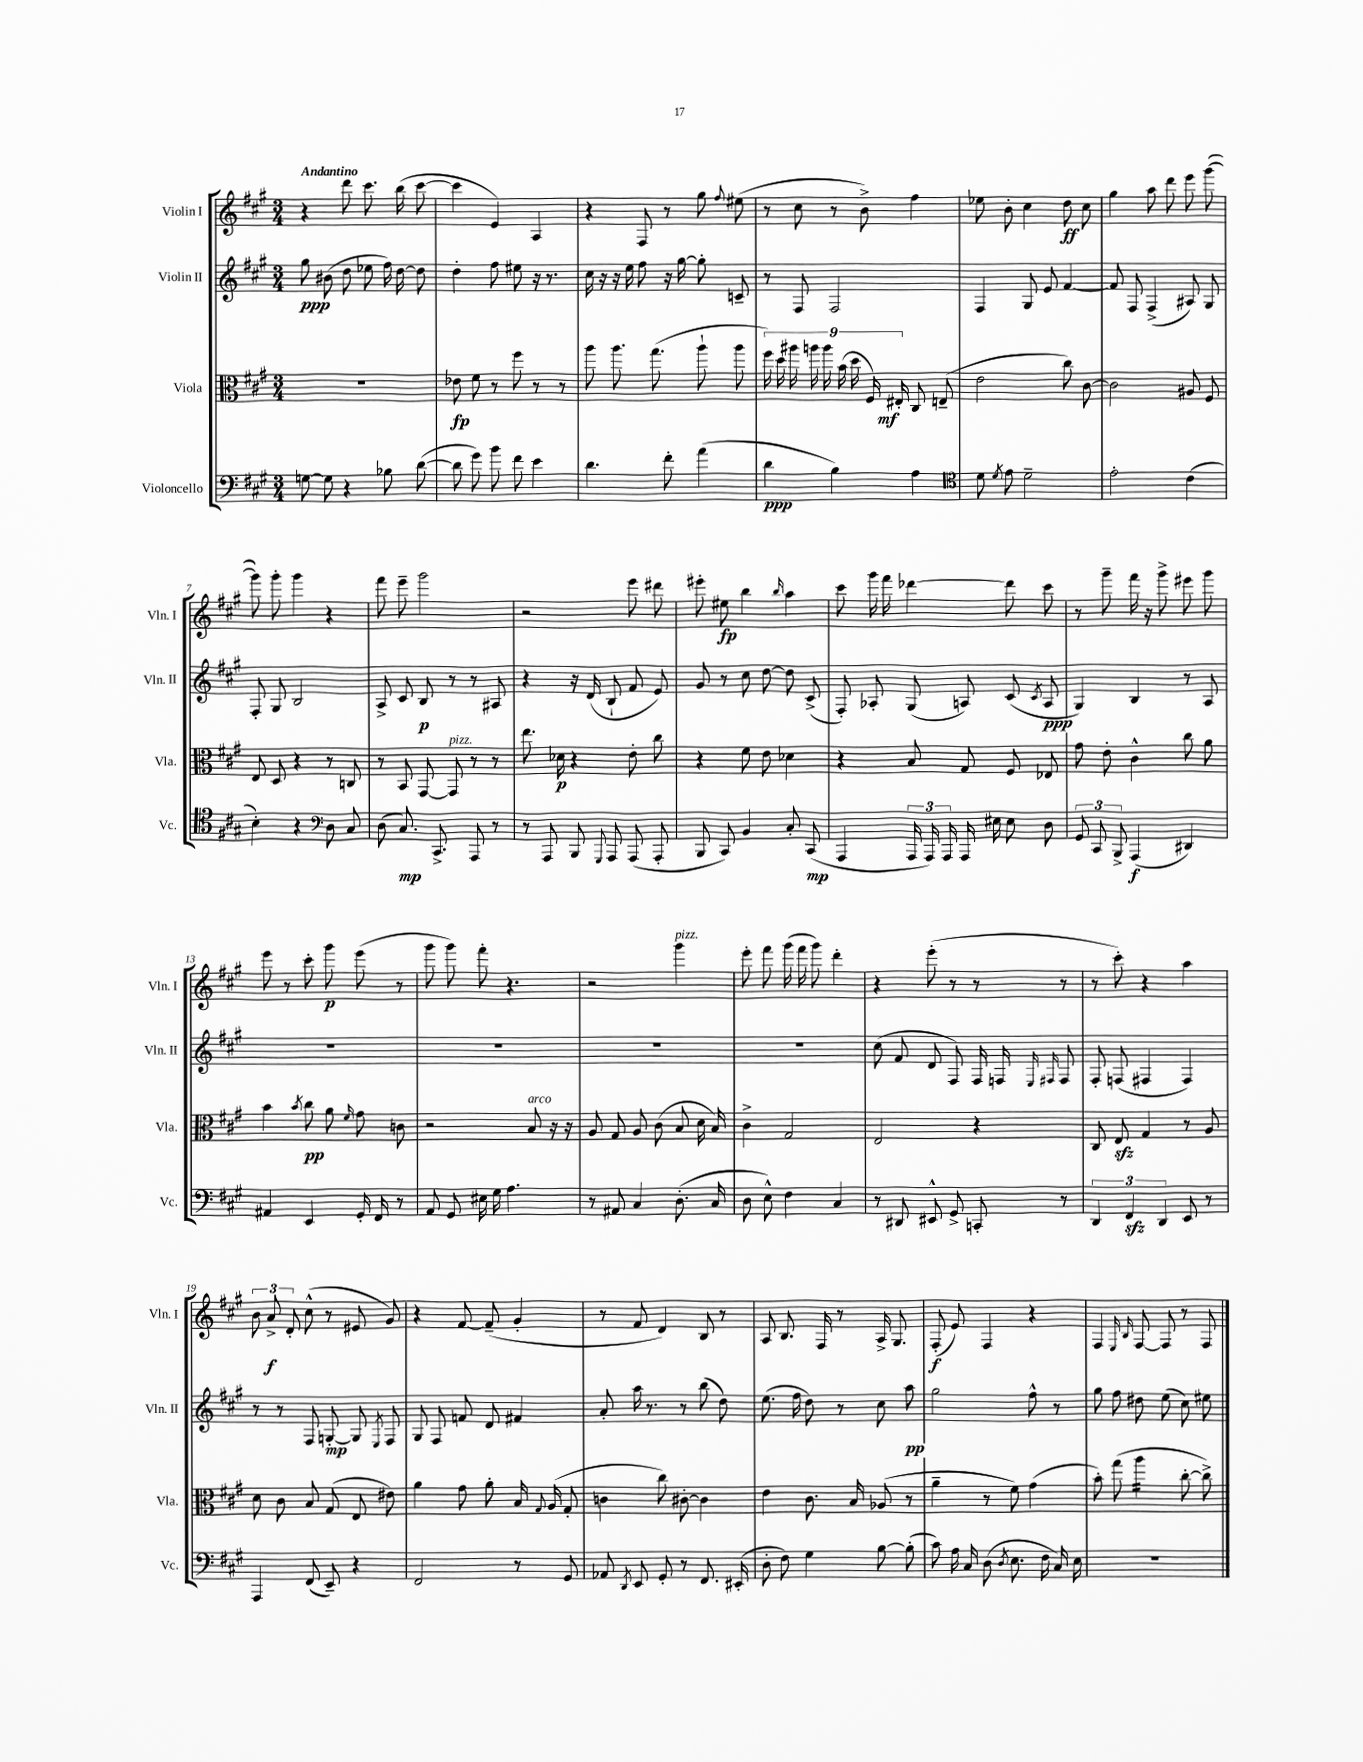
<<
\new StaffGroup <<
\new Staff = "s0" \with { instrumentName = "Violin I" shortInstrumentName = "Vln. I" } {
    \clef treble \key a \major \numericTimeSignature \time 3/4 \tempo "Andantino"
    \autoBeamOff r4 d'''8 cis'''8. b''16( cis'''8~ |
    cis'''4 e'4) a4 |
    r4 fis8 r8 gis''8 \appoggiatura { fis''8 } eis''8( |
    r8 cis''8 r8 b'8->) fis''4 |
    ees''8 b'8-. cis''4 d''8\ff cis''8 |
    gis''4 a''8 d'''8 e'''8 gis'''8~( |
    gis'''8) gis'''8-. gis'''4 r4 |
    fis'''8 e'''8-- gis'''2 |
    r2 e'''8 dis'''8 |
    eis'''8-. eis''8\fp b''4 \grace { b''16 } a''4 |
    cis'''8 gis'''16 fis'''16 des'''4~ des'''8 cis'''8 |
    r8 gis'''8-- fis'''16 r16 gis'''8-> eis'''8 gis'''8 |
    e'''8 r8 cis'''8-. gis'''8\p e'''8( r8 |
    gis'''8 gis'''8) fis'''8-. r4. |
    r2 gis'''4^\markup { \italic "pizz." } |
    e'''8-. fis'''8 gis'''16( fis'''16 gis'''8) d'''4-. |
    r4 e'''8-.( r8 r8 r8 |
    r8 cis'''8-.) r4 a''4 |
    \tuplet 3/2 { b'8 a'8->\f d'8-. } cis''8-^( r8 eis'8 gis'8) |
    r4 fis'8~ fis'8--( gis'4-. |
    r8 fis'8 d'4) b8 r8 |
    a8 b8. fis16 r8 a16-> gis8. |
    fis8-.\f( e'8) fis4 r4 |
    fis4 \grace { e16 b16 } fis8~ fis8 r8 fis8 \bar "|." |
}
\new Staff = "s1" \with { instrumentName = "Violin II" shortInstrumentName = "Vln. II" } {
    \clef treble \key a \major \numericTimeSignature \time 3/4
    \autoBeamOff gis''8\ppp bis'8( d''8 ees''8 fis''16) d''16~ d''8 |
    d''4-. fis''8 eis''8 r16 r8. |
    cis''16 r16 r16 e''16 fis''8 r16 gis''16~ gis''8-. c'8-- |
    r8 fis8 fis2 |
    fis4 gis8 e'8 fis'4~ |
    fis'8 fis8 fis4->( ais8) gis8 |
    fis8-. gis8 b2 |
    a8-> cis'8 b8\p r8 r8 ais8 |
    r4 r16 d'16( b8-! fis'8 e'8) |
    gis'8 r8 cis''8 d''8~ d''8 cis'8->( |
    fis8-.) aes8-. gis8( a8) cis'8( \acciaccatura { cis'8 } a8\ppp |
    gis4) b4 r8 a8 |
    R2. |
    R2. |
    R2. |
    R2. |
    cis''8( fis'8 d'8 fis8) fis16 f16 \grace { e16 fis16 } fis8 |
    fis8-. f8( fis4 fis4) |
    r8 r8 fis8 g8~-.\mp g8 \acciaccatura { e8 } fis8 |
    gis8 fis8 f'8 d'8 fis'4 |
    a'8-. a''16 r8. r8 b''8( d''8) |
    e''8.( fis''16 d''8) r8 cis''8 a''8\pp |
    gis''2 fis''8-^ r8 |
    gis''8 fis''8 dis''8 e''8( cis''8) eis''8 \bar "|." |
}
\new Staff = "s2" \with { instrumentName = "Viola" shortInstrumentName = "Vla." } {
    \clef alto \key a \major \numericTimeSignature \time 3/4
    \autoBeamOff R2. |
    ees'8\fp fis'8 r8 fis''8 r8 r8 |
    a''8 a''8. gis''8.( a''8-! a''8 |
    \tuplet 9/8 { fis''16) d''16 ais''16 a''16 a''16 b'16( d''16 fis16) eis16-.\mf } cis8 e8--( |
    e'2 cis''8) cis'8~ |
    cis'2 ais8 fis8 |
    e8 d8 r4 r8 c8 |
    r8 b,8 gis,8~ gis,8^\markup { \italic "pizz." } r8 r8 |
    e''8. des'16\p r4 e'8-. cis''8 |
    r4 fis'8 e'8 des'4 |
    r4 b8 gis8 fis8 ees8 |
    gis'8 e'8-. cis'4-^ cis''8 a'8 |
    b'4 \acciaccatura { b'8 } cis''8\pp a'8 \grace { fis'16 } gis'8 c'8 |
    r2 b8^\markup { \italic "arco" } r16 r16 |
    a8 gis8 a8 cis'8( b8 d'16 b16) |
    cis'4-> gis2 |
    e2 r4 |
    cis8 e8\sfz gis4 r8 a8 |
    d'8 cis'8 b8 gis8( e8 eis'8) |
    a'4 gis'8 a'8-. b16 \appoggiatura { gis8 } a16( gis8-. |
    c'4 cis''8) cis'8~-. cis'4 |
    e'4 cis'8. b16 aes8( r8 |
    a'4-- r8 fis'8) gis'4( |
    b'8-.) gis''8( a''4:16 cis''8~-. cis''8->) \bar "|." |
}
\new Staff = "s3" \with { instrumentName = "Violoncello" shortInstrumentName = "Vc." } {
    \clef bass \key a \major \numericTimeSignature \time 3/4
    \autoBeamOff g8~ g8 r4 bes8 d'8~( |
    d'8 gis'8) b'8 fis'8 e'4 |
    d'4. fis'8-. a'4( |
    d'4\ppp b4) a4 |
    \clef tenor d'8 \acciaccatura { d'8 } e'8 d'2-- |
    e'2-. cis'4( |
    b4-.) r4 \clef bass d8 cis8 |
    d8( cis8.\mp) cis,8.-> a,,8 r8 |
    r8 a,,8 b,,8 \appoggiatura { gis,,8 } a,,8 a,,8( a,,8-. |
    b,,8 cis,8) b,4 cis8-. cis,8\mp( |
    a,,4 \tuplet 3/2 { a,,16 a,,16) a,,16 } a,,16 eis16 eis8 d8 |
    \tuplet 3/2 { gis,8 cis,8 b,,8-> } a,,4\f( dis,4) |
    ais,4 e,4 gis,16-. fis,16 r8 |
    a,8 gis,8 eis16 gis16 a4. |
    r8 ais,8 cis4 d8.-.( cis16 |
    d8 e8-^) fis4 cis4 |
    r8 dis,8 eis,8-^ gis,8-> c,8-. r8 |
    \tuplet 3/2 { d,4 fis,4\sfz d,4 } e,8 r8 |
    a,,4 fis,8( e,8--) r4 |
    fis,2 r8 gis,8 |
    aes,8 \acciaccatura { d,8 } e,8 gis,8-. r8 fis,8. eis,16-.( |
    d8-. fis8) gis4 b8~ b8-.( |
    cis'8) a16 cis16 d8( \acciaccatura { d8 } e8. fis16 cis16) e16 |
    R2. \bar "|." |
}
>>
>>
